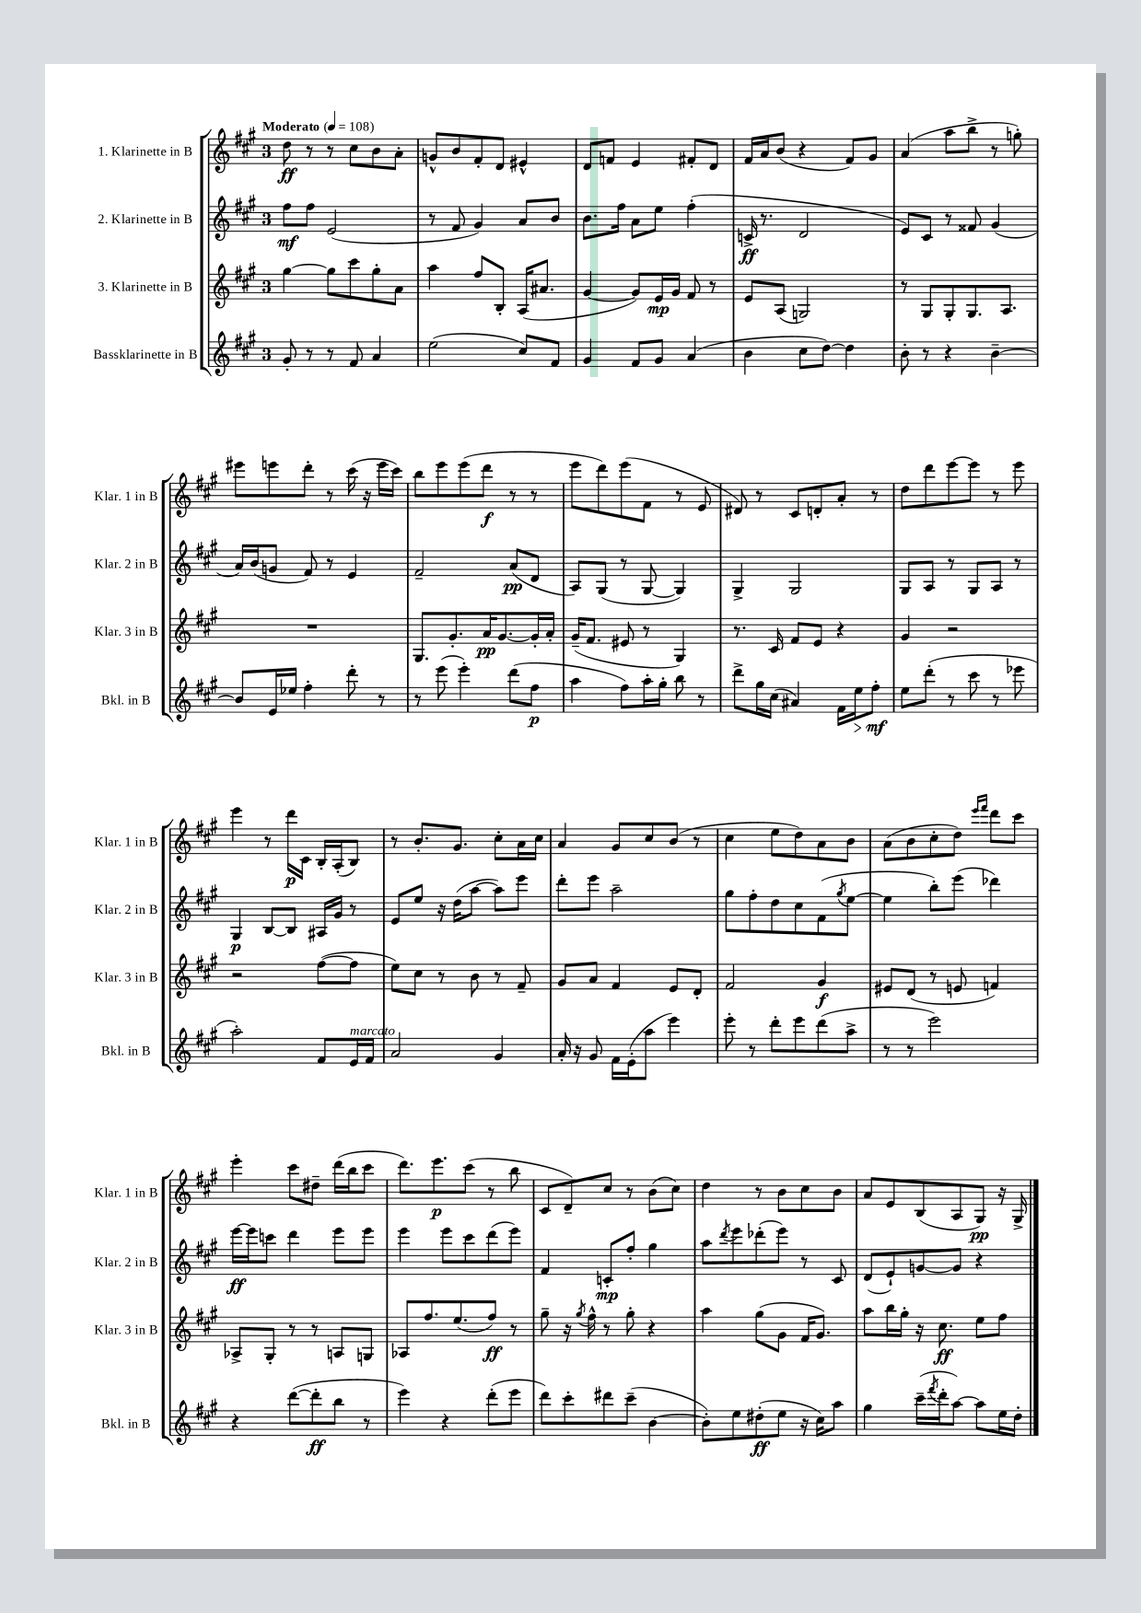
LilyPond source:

<<
\new StaffGroup <<
\new Staff = "s0" \with { instrumentName = "1. Klarinette in B" shortInstrumentName = "Klar. 1 in B" } {
    \clef treble \key a \major \once \override Staff.TimeSignature.style = #'single-digit \time 3/4 \tempo "Moderato" 4 = 108
    d''8\ff r8 r8 cis''8 b'8 a'8-. |
    g'8-^ b'8 fis'8-. d'8 eis'4-^ |
    d'8 f'8 e'4 fis'8-. d'8 |
    fis'16 a'16 b'8( r4 fis'8) gis'8 |
    a'4( a''8 b''8-> r8 g''8-.) |
    eis'''8 e'''8 d'''8-. r8 cis'''16( r16 e'''16 cis'''16) |
    b''8 e'''8 e'''8( d'''8\f r8 r8 |
    e'''8 d'''8) e'''8( fis'8 r8 e'8 |
    dis'8) r8 cis'8 d'8-. a'8-. r8 |
    d''8 d'''8 e'''8~ e'''8 r8 e'''8 |
    e'''4 r8 d'''16\p cis'16 b16-. a16-.( b8) |
    r8 b'8.-. gis'8. cis''8-. a'16 cis''16 |
    a'4 gis'8 cis''8 b'8( r8 |
    cis''4 e''8 d''8) a'8 b'8 |
    a'8( b'8 cis''8-. d''8) \grace { e'''16 fis'''16 } d'''8 cis'''8 |
    e'''4-. cis'''8 dis''8-- d'''16( b''16 cis'''8 |
    d'''8.) e'''8.\p cis'''8( r8 b''8 |
    cis'8 d'8--) cis''8 r8 b'8( cis''8) |
    d''4 r8 b'8 cis''8 b'8 |
    a'8 e'8 b8( a8 gis8\pp) r16 gis16-> \bar "|." |
}
\new Staff = "s1" \with { instrumentName = "2. Klarinette in B" shortInstrumentName = "Klar. 2 in B" } {
    \clef treble \key a \major \once \override Staff.TimeSignature.style = #'single-digit \time 3/4
    fis''8\mf fis''8 e'2( |
    r8 fis'8 gis'4) a'8 b'8 |
    b'8. fis''16 a'8 e''8 fis''4-.( |
    c'16->\ff r8. d'2 |
    e'8) cis'8 r8 fisis'8 gis'4( |
    a'16) b'16( g'8 fis'8) r8 e'4 |
    fis'2-- a'8\pp( d'8 |
    a8) gis8( r8 gis8~ gis4) |
    gis4-> gis2 |
    gis8 a8 r8 gis8 a8 r8 |
    gis4\p b8~ b8 ais16 gis'16 r8 |
    e'8 e''8 r16 d''16( a''8~ a''8) e'''8 |
    d'''8-. e'''8 a''2-- |
    gis''8 fis''8-. d''8 cis''8 fis'8( \acciaccatura { gis''8 } e''8~ |
    e''4 b''8-.) e'''8( des'''4) |
    e'''16~\ff e'''16 c'''8 d'''4 e'''8 e'''8 |
    e'''4 e'''8 cis'''8 d'''8( e'''8) |
    fis'4 c'8-.\mp fis''8-. gis''4 |
    a''8 \acciaccatura { d'''8 } e'''8 des'''8-.( e'''8) r8 cis'8 |
    d'8( e'8-!) g'8~ g'8 r4 \bar "|." |
}
\new Staff = "s2" \with { instrumentName = "3. Klarinette in B" shortInstrumentName = "Klar. 3 in B" } {
    \clef treble \key a \major \once \override Staff.TimeSignature.style = #'single-digit \time 3/4
    gis''4~ gis''8 cis'''8 gis''8-. a'8 |
    a''4 fis''8 b8-. a16( ais'8. |
    gis'4~ gis'8) e'16\mp gis'16 fis'8 r8 |
    e'8 a8( g2) |
    r8 gis8 gis8-. gis8. a8. |
    R2. |
    gis8. gis'8.-. a'16\pp gis'8.~ gis'16-. a'16-. |
    gis'16--( fis'8. eis'8 r8 gis4) |
    r8. cis'16 fis'8 e'8 r4 |
    gis'4 r2 |
    r2 fis''8~( fis''8 |
    e''8) cis''8 r8 b'8 r8 fis'8-- |
    gis'8 a'8 fis'4 e'8 d'8-. |
    fis'2 gis'4\f |
    eis'8 d'8( r8 e'8 f'4) |
    aes8-> gis8-. r8 r8 a8 g8 |
    aes8 fis''8. e''8.( fis''8\ff) r8 |
    gis''8-- r16 \acciaccatura { gis''8 } fis''16-^ r8 gis''8-. r4 |
    a''4 gis''8( gis'8 fis'16 gis'8.) |
    a''8 b''16 gis''16-. r16 cis''8.\ff e''8 fis''8 \bar "|." |
}
\new Staff = "s3" \with { instrumentName = "Bassklarinette in B" shortInstrumentName = "Bkl. in B" } {
    \clef treble \key a \major \once \override Staff.TimeSignature.style = #'single-digit \time 3/4
    gis'8-. r8 r8 fis'8 a'4 |
    e''2( cis''8) fis'8 |
    gis'4 fis'8 gis'8 a'4( |
    b'4 cis''8 d''8~) d''4 |
    b'8-. r8 r4 b'4~-- |
    b'8 e'16 ees''16 fis''4-. d'''8-. r8 |
    r8 e'''8( e'''4-.) d'''8( fis''8\p |
    a''4 fis''8) a''16-. gis''16-. b''8 r8 |
    d'''8-> gis''16 cis''16( ais'4) fis'16 e''16\> fis''8-.\mf\! |
    e''8 d'''8-.( r8 cis'''8 r8 ees'''8 |
    a''2-.) fis'8 e'16^\markup { \italic "marcato" } fis'16 |
    a'2 gis'4 |
    a'16-. r16 gis'8 fis'16 e'16-.( a''8 e'''4) |
    e'''8-. r8 d'''8-. e'''8 d'''8( a''8-> |
    r8 r8 e'''2) |
    r4 d'''8~( d'''8-.\ff b''8 r8 |
    e'''4) r4 d'''8-.( e'''8 |
    d'''8) cis'''8-. dis'''8 cis'''8--( b'4~ |
    b'8-.) e''8 dis''8-.\ff( e''8 r16 cis''16) a''8 |
    gis''4 cis'''16--( \acciaccatura { fis'''8 } d'''16-. a''8~) a''8 e''16 d''16-. \bar "|." |
}
>>
>>
\layout { \context { \Score \remove "Bar_number_engraver" } }
